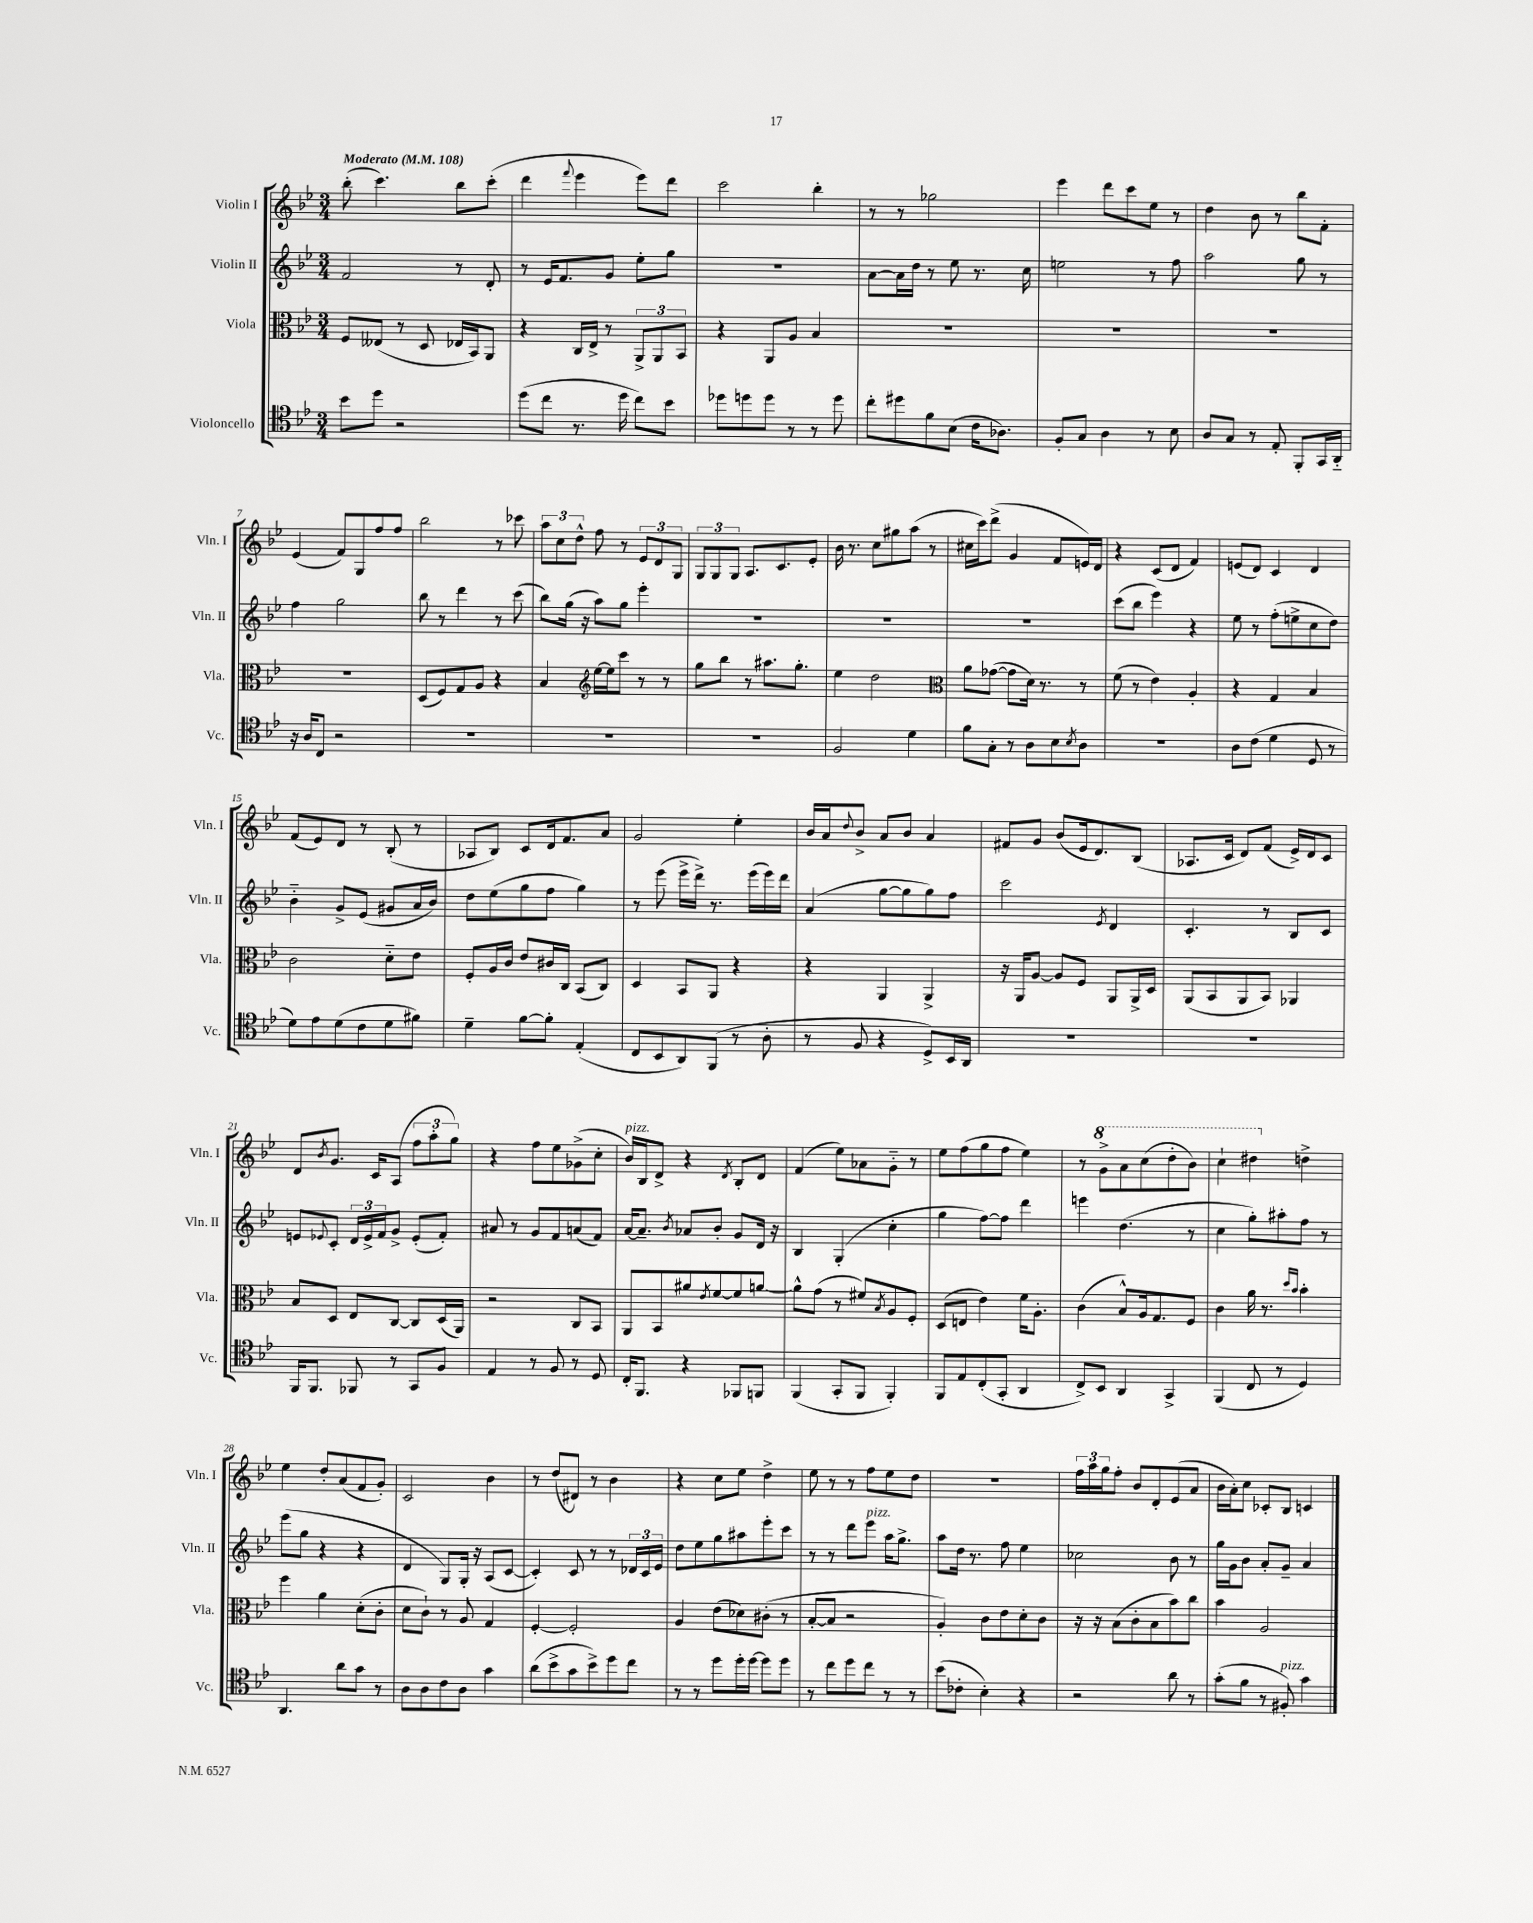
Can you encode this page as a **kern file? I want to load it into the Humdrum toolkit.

**kern	**kern	**kern	**kern
*part4	*part3	*part2	*part1
*staff4	*staff3	*staff2	*staff1
*I"Violoncello	*I"Viola	*I"Violin II	*I"Violin I
*I'Vc.	*I'Vla.	*I'Vln. II	*I'Vln. I
*clefC4	*clefC3	*clefG2	*clefG2
*k[b-e-]	*k[b-e-]	*k[b-e-]	*k[b-e-]
*M3/4	*M3/4	*M3/4	*M3/4
*MM108	*MM108	*MM108	*MM108
=1	=1	=1	=1
!	!	!	!LO:TX:a:B:t=Moderato
8b-\L	8F/L	2f/	(8bb-'\
8dd\J	(8E--X/J	.	4.ccc\)
2r	8r	.	.
.	8D/	.	.
.	16E-X/LL	8r	8bb-\L
.	16BB-/J)	.	.
.	8AA/J	8d'/	(8ccc'\J
=2	=2	=2	=2
(8dd\L	4r	8r	4ddd\
8cc\J	.	16e-/KL	.
.	.	8.f/	.
.	.	.	8qqfff/
8.r	16C/LL	.	4eee-\
.	16E-^/JJ	.	.
.	8r	8g/J	.
16dd\	.	.	.
8cc\L)	12AA^/L	8ee-'\L	8eee-\L)
.	12AA/	.	.
8b-\J	.	8gg\J	8ddd\J
.	12BB-/J	.	.
=3	=3	=3	=3
8dd-X\L	4r	2.r	2ccc\
8ddn\	.	.	.
8dd\J	8AA/L	.	.
8r	8A/J	.	.
8r	4B-/	.	4bb-'\
8dd\	.	.	.
=4	=4	=4	=4
8cc'\L	2.r	[8a\L	8r
8dd#X\	.	16a\L]	8r
.	.	16dd\JJ	.
8f\	.	8r	2gg-X\
(8B-\J	.	8ee-\	.
16c\KL	.	8.r	.
8.A-X\J)	.	.	.
.	.	16cc\	.
=5	=5	=5	=5
8F'/L	2.r	2een\	4eee-\
8G/J	.	.	.
4A\	.	.	8ddd\L
.	.	.	8ccc\
8r	.	8r	8ee-\J
8B-\	.	8ff\	8r
=6	=6	=6	=6
8A/L	2.r	2aa\	4dd\
8G/J	.	.	.
8r	.	.	8b-\
8E-'/	.	.	8r
8FF'/L	.	8gg\	8bb-\L
16GG/L	.	8r	8f'\J
16AA/JJ	.	.	.
!!LO:LB:g=z
=7	=7	=7	=7
16r	2.r	4ff\	(4e-/
16A/KL	.	.	.
8C/J	.	.	.
2r	.	2gg\	8f/L)
.	.	.	8G/
.	.	.	8ff/
.	.	.	8ff/J
=8	=8	=8	=8
2.r	(8D/L	8bb-\	2bb-\
.	8F/)	8r	.
.	8G/	4ddd\	.
.	8A/J	.	.
.	4r	8r	8r
.	.	(8ccc\	8ccc-X\
=9	=9	=9	=9
2.r	4B-/	8bb-\L)	12aa\L
.	.	.	12cc\
.	.	(16gg\Jk	.
.	.	.	12dd^^\J
.	.	16r	.
*	*clefG2	*	*
.	[16ee-\LL	8aa\L)	8ff\
.	16ee-\J]	.	.
.	8ccc\J	8gg\J	8r
.	8r	4eee-'\	12e-/L
.	.	.	12d/
.	8r	.	.
.	.	.	12G/J
=10	=10	=10	=10
2.r	8gg\L	2.r	12G/L
.	.	.	12G/
.	8bb-\J	.	.
.	.	.	12G/J
.	8r	.	8.A/L
.	8.aa#X\L	.	.
.	.	.	8.c/
.	8.gg'\J	.	.
.	.	.	8e-'/J
=11	=11	=11	=11
2F/	4ee-\	2.r	16b-\
.	.	.	8.r
.	2dd\	.	8cc\L
.	.	.	8gg#X\
4d\	.	.	(8aa\J
.	.	.	8r
=12	=12	=12	=12
*	*clefC3	*	*
8f\L	8a\L	2.r	16cc#X\LL
.	.	.	16ccc\J)
8G'\J	([8g-X\J	.	(8ddd^\J
8r	8g-\L]	.	4g/
8A\L	16d\Jk)	.	.
.	8.r	.	.
8B-\	.	.	8f/L
8qB-/	.	.	.
8A\J	8r	.	16en/L)
.	.	.	16d/JJ
=13	=13	=13	=13
2.r	(8f\	(8ccc\L	4r
.	8r	8bb-\J	.
.	4e-\)	4eee-\)	(8c/L
.	.	.	8d/J
.	4A'/	4r	4f/)
=14	=14	=14	=14
8A\L	4r	8ee-\	(8en/L
(8c\J	.	8r	8d/J)
4d\	4G/	(8ff'\L	4c/
.	.	8een^\	.
8D/	4B-/	8cc\	4d/
8r	.	8dd\J)	.
!!LO:LB:g=z
=15	=15	=15	=15
8d\L)	2c\	4b-\	(8f/L
8e-\	.	.	8e-/)
(8d\	.	8g^/L	8d/J
8c\	.	(8e-/J	8r
8d\	8d\L	8g#X/L	(8B-'/
8f#X\J)	8e-\J	16a/L	8r
.	.	16b-/JJ)	.
=16	=16	=16	=16
4d~\	8F'/L	8dd\L	8A-X/L
.	16A/L	(8ee-\	8B-/J)
.	16c/JJ	.	.
[8f\L	8e-/L	8gg\	8c/L
8f'\J]	16c#X/L	8ff\J	16d/k
.	16C/JJ	.	8.f/
(4E-'/	(8BB-/L	4gg\)	.
.	8C/J)	.	8a/J
=17	=17	=17	=17
8C/L	4D/	8r	2g/
8BB-/	.	(8eee-\	.
8AA/)	8BB-/L	16eee-^\LL	.
.	.	16ddd^\JJ)	.
(8FF/J	8AA/J	8.r	.
8r	4r	.	4ee-'\
.	.	(16eee-\LL	.
8A'\	.	16eee-\)	.
.	.	16ddd\JJ	.
=18	=18	=18	=18
8r	4r	(4a/	16b-/LL
.	.	.	16a/J
.	.	.	8qqdd/
8F/	.	.	8b-^/J
4r	4AA/	[8gg\L	8a/L
.	.	8gg\]	8b-/J
8D^/L)	4AA^/	8gg\)	4a/
16BB-/L	.	8ff\J	.
16AA/JJ	.	.	.
=19	=19	=19	=19
2.r	16r	2ccc\	8f#X/L
.	16AA/KL	.	.
.	[8A/J	.	8g/J
.	8A/L]	.	(8b-/L
.	8F/J	.	16e-/k
.	.	.	8.d/)
.	.	8qe-/	.
.	8AA/L	4d/	.
.	16AA^/L	.	(8B-/J
.	16D/JJ	.	.
=20	=20	=20	=20
2.r	(8AA/L	4.c'/	8.A-X/L
.	8BB-/	.	.
.	.	.	16c/Jk
.	8AA/	.	8d/L)
.	8BB-/J)	8r	(8f/J
.	4AA-X/	8B-/L	16e-^/LL)
.	.	.	16d/J
.	.	8c/J	8c/J
!!LO:LB:g=z
=21	=21	=21	=21
16FF/KL	8B-/L	8en/L	8d/L
8.FF/J	.	.	.
.	.	8qqe-X/	8qb-/
.	8D/J	8c'/J	8.g/J
8FF-X/	8E-/L	24d/LL	.
.	.	24e-^/	.
.	.	.	16c/KL
.	.	24f/J	.
8r	[8C/J	8g^/J	(8A/J
8GG/L	8C/L]	(8e-'/L	12ff\L
.	.	.	12aa'\
8F/J	(16D/L	8f'/J)	.
.	.	.	12gg\J)
.	16AA/JJ)	.	.
=22	=22	=22	=22
4E-/	2r	8a#X/	4r
.	.	8r	.
8r	.	8g/L	8ff\L
8F/	.	8f/	8ee-\
8r	8C/L	(8an/	(8g-X^\
8D/	8BB-/J	8f/J)	8cc'\J
=23	=23	=23	=23
!	!	!	!LO:TX:a:i:t=pizz.
16C'/KL	8AA/L	[16a/KL	16b-/LL)
8.FF/J	.	8.a~/J]	16B-/J
.	8BB-/	.	8d^/J
.	.	8qb-/	.
4r	8a#X/	8a-X/L	4r
.	8qe-/	.	.
.	[8f/	8b-'/J	.
.	.	.	8qd/
8FF-X/L	8f/]	8g/L	8B-'/L
8FFn/J	[8an/J	16d/Jk	8d/J
.	.	16r	.
=24	=24	=24	=24
(4FF/	8a^^\L]	4B-/	(4f/
.	(8g\J	.	.
8GG'/L	8r	(4G'/	8ee-\L)
8FF/J	8f#X/L)	.	8a-X\
.	8qB-/	.	.
4FF'/)	8A/	4cc'\	8g\J
.	8F'/J	.	8r
=25	=25	=25	=25
8FF/L	(8D/L	4gg\	8ee-\L
8E-/	8En/J	.	(8ff\
(8C'/	4e-\)	[8ff\L)	8gg\
8GG'/J	.	8ff\J]	8ff\J
4AA/	16f\KL	4ddd\	4ee-\)
.	8.A'\J	.	.
=26	=26	=26	=26
8C^/L)	(4c\	4eeen\	8r
*	*	*	*8va
8BB-/J	.	.	8gg^\L
4AA/	8B-^^/L)	(4.dd\	8aa\
.	16A/k	.	(8ccc\
.	8.G/	.	.
4GG^/	.	.	8ddd'\
.	8F/J	8r	8bb-\J)
=27	=27	=27	=27
(4FF/	4c\	4cc\	4ccc`\
8C/	16a\	8gg'\L)	4ddd#X\
.	8.r	.	.
8r	.	8aa#X'\	.
.	16qqdd/LL	.	.
.	16qqb-/JJ	.	.
*	*	*	*X8va
4D/)	4b-'\	8ff\J	4ddn^\
.	.	8r	.
!!LO:LB:g=z
=28	=28	=28	=28
4.AA/	4ff\	(8eee-\L	4ee-\
.	.	8gg\J	.
.	4a\	4r	8dd'/L
8a\L	.	.	(8a/
8g\J	(8d'\L	4r	8f/
8r	8c'\J	.	8g'/J)
=29	=29	=29	=29
8A\L	8d\L	4d/	2c/
8A\	8c`\J)	.	.
8c\	8r	8G/L)	.
8A\J	8A/	16G'/Jk	.
.	.	16r	.
4g\	4G/	(8A/L	4b-\
.	.	[8c/J	.
=30	=30	=30	=30
(8a\L	[4F'/	4c'/])	8r
8b-^\	.	.	(8dd/L
8g\	2F'/]	8c/	8d#X/J)
8b-^\)	.	8r	8r
8dd\	.	8r	4b-\
8cc\J	.	24d-X/LL	.
.	.	24c/	.
.	.	24e-/JJ	.
=31	=31	=31	=31
8r	4A/	8dd\L	4r
8r	.	8ee-\	.
8dd\L	(8e-\L	8gg\	8cc\L
16dd'\L	8d-X\)	8aa#X\	8ee-\J
[16dd\JJ	.	.	.
8dd\L]	(8c#X'\J	8eee-'\	4dd^\
8dd\J	8r	8ccc\J	.
=32	=32	=32	=32
8r	[8B-'/L	8r	8ee-\
8cc\L	8B-/J]	8r	8r
8dd\	2r	8ddd\L	8r
!	!	!LO:TX:a:i:t=pizz.	!
8cc\J	.	8eee-\J	8ff\L
8r	.	16aa\KL	8ee-\
.	.	8.gg^\J	.
8r	.	.	8dd\J
=33	=33	=33	=33
(8b-\L	4A'/)	8aa\L	2.r
8c-X'\J	.	16dd\Jk	.
.	.	8.r	.
4B-'\)	8c\L	.	.
.	8e-\	8ff\	.
4r	8d'\	4ee-\	.
.	8c\J	.	.
=34	=34	=34	=34
2r	16r	2cc-X\	24ff\LL
.	.	.	24aa\
.	16r	.	.
.	.	.	24gg\J
.	(8B-\L	.	8ff'\J
.	8c'\	.	8b-/L
.	8B-\	.	8d'/
8a\	8b-\)	8b-\	(8e-/
8r	8cc\J	8r	8a/J
=35	=35	=35	=35
(8g'\L	4b-\	16gg\LL	16b-\LL
.	.	16g\J	16a'\J)
8f\J	.	8b-\J	8cc\J
8r	2A/	8a'/L	8c-X'/L
!LO:TX:a:i:t=pizz.	!	!	!
8F#X'/)	.	8g~/J	8B-/J
4g\	.	4a/	4cn/
==	==	==	==
*-	*-	*-	*-
